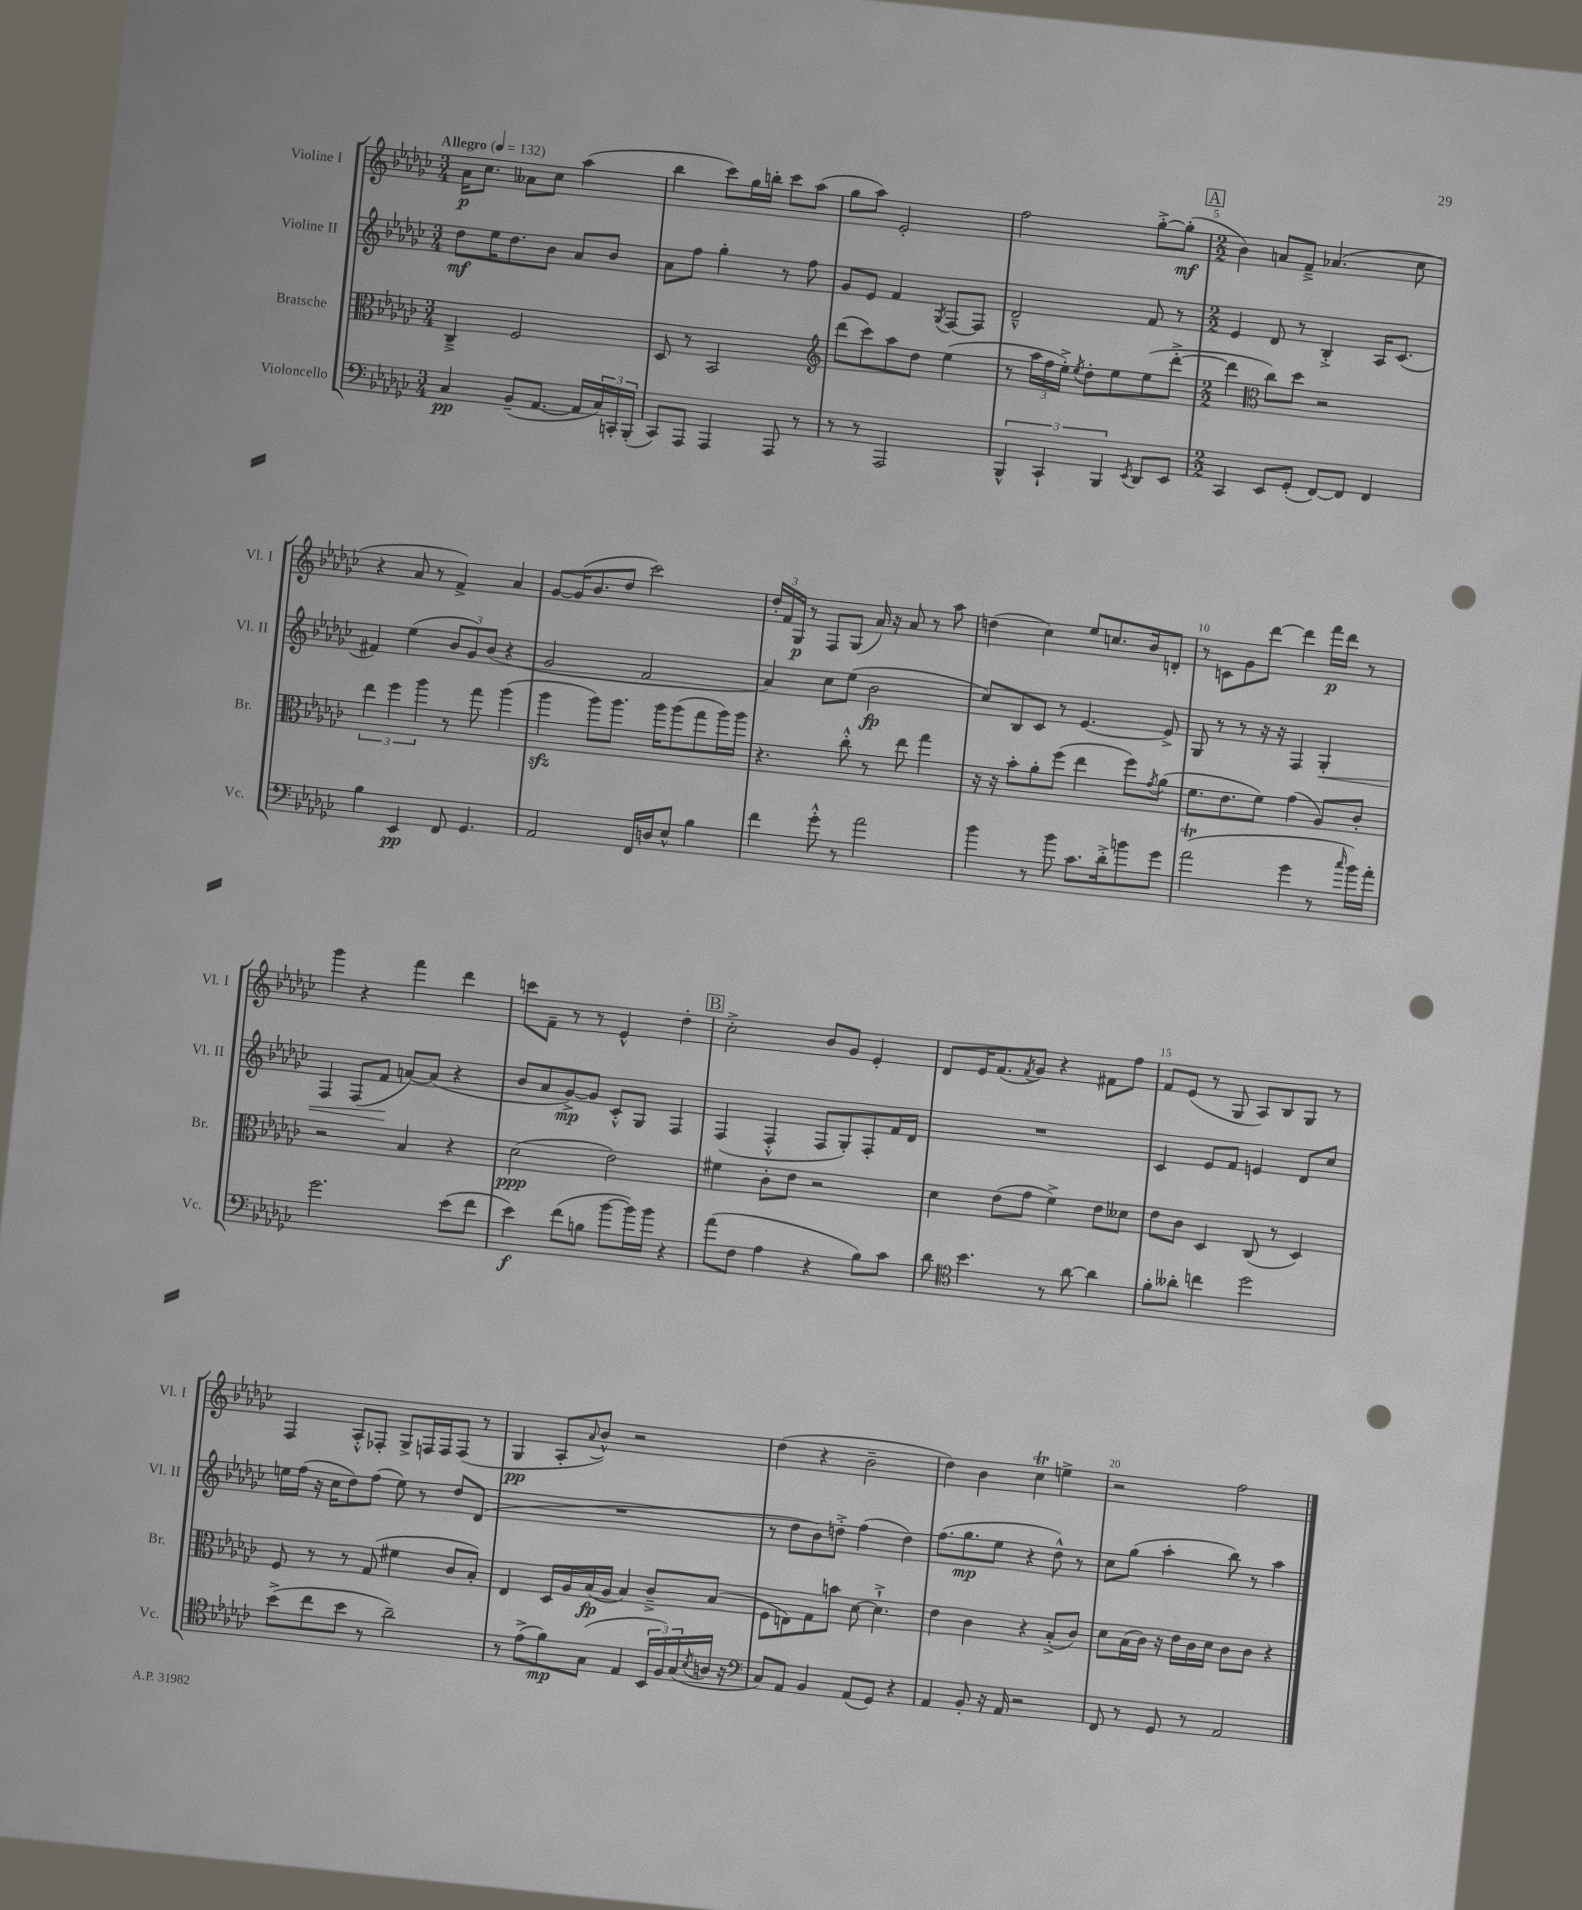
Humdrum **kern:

**kern	**kern	**kern	**kern
*staff4	*staff3	*staff2	*staff1
*clefF4	*clefC3	*clefG2	*clefG2
*k[b-e-a-d-g-c-]	*k[b-e-a-d-g-c-]	*k[b-e-a-d-g-c-]	*k[b-e-a-d-g-c-]
*M3/4	*M3/4	*M3/4	*M3/4
*MM132	*MM132	*MM132	*MM132
4C-/	4C-~^/	8dd-\L	16a-\LK
.	.	.	8.cc-\J
.	.	16ee-\K	.
.	.	8.dd-\	.
(8BB-~/L	2F/	.	8a--\L
[8.AA-/J	.	8b-\J	8cc-\J
.	.	8a-/L	(4aa-\
16AA-/]LL	.	.	.
24C-/)	.	8b-/J	.
24CC'/	.	.	.
(24BBB-'/JJ	.	.	.
=	=	=	=
8CC-/L)	8D-/	8a-\L	4bb-\
8AAA-/J	8r	8ff\J	.
4AAA-/	2BB-/	4gg-'\	8ccc-\L)
.	.	.	16gg-\L
.	.	.	16bb'\JJ
8AAA-/	.	8r	8ccc-\L
8r	.	8ff\	(8aa-\J
=	=	=	=
*	*clefG2	*	*
8r	(8ddd-\L	8g-/L	8gg-\L
8r	8ccc-\)	8e-/J	8aa-\J)
2AAA-/	8aa-\	4f/	2e-'/
.	8dd-\J	.	.
.	.	8qG-/	.
.	(4ee-\	[8F/L	.
.	.	8F/]J	.
=	=	=	=
6BBB-^^/	8r	2d-~^^/	2ff\
.	24aa-\LL	.	.
6CC-`/	24ff\	.	.
.	24ee-'^\JJ)	.	.
.	8qee-/	.	.
.	8dd-'\L	.	.
6BBB-/	.	.	.
.	8ee-\	.	.
8qEE-/	.	.	.
8DD-/L	(8ee-\	8f/	[8gg-'^\L
8EE-/J	[8ddd-'^\J	8r	(8gg-'\]J
=	=	=	=
*M2/2	*M2/2	*M2/2	*M2/2
4CC-/	4ddd-\]	4e-/	4b-\)
*	*clefC3	*	*
8EE-/L	8cc-\L)	8d-/	8a/L
(8GG-'/J	8dd-\J	8r	8f~^/J
[8FF/L)	2r	4B-'^/	(4.a-/
8FF/]J	.	.	.
4FF/	.	16A-/LK	.
.	.	(8.c-/J	.
.	.	.	8cc-\
=	=	=	=
4B-\	6ee-\	4f#/)	4r
.	6ff\	.	.
4EE-/	.	(4ee-\	8a-/
.	6aa-\	.	.
.	.	.	8r
8FF/	8r	12b-/L	4f^/)
.	.	12g-/)	.
4.GG-/	8gg-\	.	.
.	.	(12b-/J	.
.	(4aa-\	4r	4a-/
=	=	=	=
2AA-/	4aa-\	2g-/	[8g-/L
.	.	.	(16g-/]K
.	.	.	8.b-/
.	8aa-\L)	.	.
.	8.aa-\J	.	8dd-/J
16FF/LL	.	2f/	2ccc-\)
16D/J	16aa-\LK	.	.
8E-^^/J	(8aa-\	.	.
4B-\	8gg-\	.	.
.	16aa-\L)	.	.
.	16aa-\JJ	.	.
=	=	=	=
4f\	4.r	4a-/)	24dd-'/LL
.	.	.	24f/
.	.	.	24G-/JJ
.	.	.	8r
8g-'^^\	.	8cc-\L	8F/L
8r	8cc-'^^\	(8ee-\J	(8G-/J
2a-\	8r	2b-\	16a-/)
.	.	.	16r
.	8ee-\	.	8a-/
.	4gg-\	.	8r
.	.	.	8aa-\
=	=	=	=
4b-\	16r	8cc-/L)	(4dd\
.	16r	.	.
.	8b-'\L	8B-/	.
8r	8a-'\	8c-/J	4cc-\)
8b-\	(8ff\J	8r	.
8.c-\L	4ee-\	[4.e-/	8ee-/L
.	.	.	8.cc/
16d-'^\k	.	.	.
8b\	8ff\L)	.	.
.	.	.	16b-/k
.	8qg-/	.	.
8g-\J	(8a-\J	8e-^/]	8d'/J
=	=	=	=
(2a-\	8.f\L	8G-/	8r
.	.	8r	8c\L
.	8.e-\	.	.
.	.	8r	8g-\
.	8f\J)	16r	[8ddd-\J
.	.	16r	.
4g-\	(4g-\	4F/	4ddd-\]
8r	8A-/L)	4G-'/	16fff\LL
.	.	.	16ddd-\JJ
16qqcc-/	.	.	.
16b-\LL)	8c-'/J	.	8r
16a-'\JJ	.	.	.
=	=	=	=
2.g-\	2r	4F/	4ggg-\
.	.	(8F/L	4r
.	.	8f/J	.
.	4B-/	[8a/L)	4fff\
.	.	(8a/]J	.
(8e-\L	4r	4r	4ddd-\
8f\J	.	.	.
=	=	=	=
4e-\)	(2d-\	8b-/L	8ccc\L
.	.	8a-/	8f~\J
(8f\L	.	[8g-^/)	8r
8B\J	.	8g-/]J	8r
[8b-\L	2e-\)	8c-'^^/L	4e-^^/
16b-\]L)	.	8G-/J	.
16b-\JJ	.	.	.
4r	.	4F/	4dd-'\
=	=	=	=
(8a-\L	4f#\	(4F/	2cc-'^\
8F\J	.	.	.
4A-\	8c-'\L	4F'^^/	.
.	8e-\J	.	.
4r	2r	8F/L	8b-/L
.	.	8G-'/)	8g-/J
8B-\L)	.	8F'/	4e-'/
8c-\J	.	16f/L	.
.	.	16d-/JJ	.
=	=	=	=
8d-\	4d-\	1r	8d-/L
*clefC4	*	*	*
4.b-\	.	.	16e-/K
.	.	.	(8.f/
.	(8e-\L	.	.
.	.	.	8qf/
.	8g-\J	.	8g-/J)
8r	4f^\)	.	4r
[8a-\	.	.	.
4a-\]	8e-\L	.	8f#\L
.	8d--\J	.	8ff\J
=	=	=	=
8f'\L	8e-\L	4c-/	8f/L
8a--'\J	8c-\J	.	(8e-/J
4cc\	4D-/	8e-/L	8r
.	.	8f/J	8G-/
2dd-\	(8C-/	4e/	8A-/L)
.	8r	.	8B-/
.	4D-/)	8d-/L	8G-/J
.	.	8cc-/J	8r
=	=	=	=
(8b-^\L	8F/	16ee\LL	4F/
.	.	(16ff\JJ	.
8cc-\	8r	16r	.
.	.	16cc-\LK	.
8b-\J	8r	8dd-\)	8A-'^^/L
8r	(8G-/	(8ff\J	8F-'/J
2a-~\)	4f#\	8ee\)	8G-^/L
.	.	8r	16F/L
.	.	.	16F/J
.	8c-/L	8dd-/L	(8F/J
.	8B-'/J)	(8d-/J	8r
=	=	=	=
8r	4E-/	1r	4G-/
(8e-^\L	.	.	.
8f\)	16D-/LL	.	8A-'/L
.	16A-/	.	.
.	.	.	8qqa-/
(8G-\J	(16B-/	.	8b-^^/J)
.	16A-/JJ	.	.
4E-/	4B-/)	.	2r
24BB-/LL	8c-~^/L	.	.
24F/)	.	.	.
(24G-/	.	.	.
8qB-/	.	.	.
16A/JJ	(8B-/J	.	.
16r	.	.	.
=	=	=	=
*clefF4	*	*	*
8C-/L)	8F\L	8r	(4dd-\
8AA-/J	8E\)	8dd-\L	.
4BB-/	8G-\	8b-\)	4r
.	8b\J	8dd'^\J	.
(8AA-/L	[8d-\	(4ff\	2b-~\
8GG-/J)	4.d-`^\]	.	.
4r	.	4dd\)	.
=	=	=	=
4AA-/	4e-\	(8.ff\L	4dd-\)
.	.	8.gg-\	.
8BB-'/	4c-\	.	4b-\
16r	.	8ee-\J	.
16AA-/	.	.	.
2r	4r	4r	4cc-\
.	(8B-'^/L	8dd-^^\)	4ee^\
.	8c-/J)	8r	.
=	=	=	=
8FF/	8d-\L	8cc-\L	2r
8r	(16B-\L	(8gg-\J	.
.	16c-\JJ)	.	.
8GG-/	16r	4aa-'\	.
.	16e-\LL	.	.
8r	16c-\	.	.
.	16d-\JJ	.	.
2AA-/	8c-\L	8bb-\)	2ff\
.	8c-\J	8r	.
.	4r	4aa-\	.
==	==	==	==
*-	*-	*-	*-
